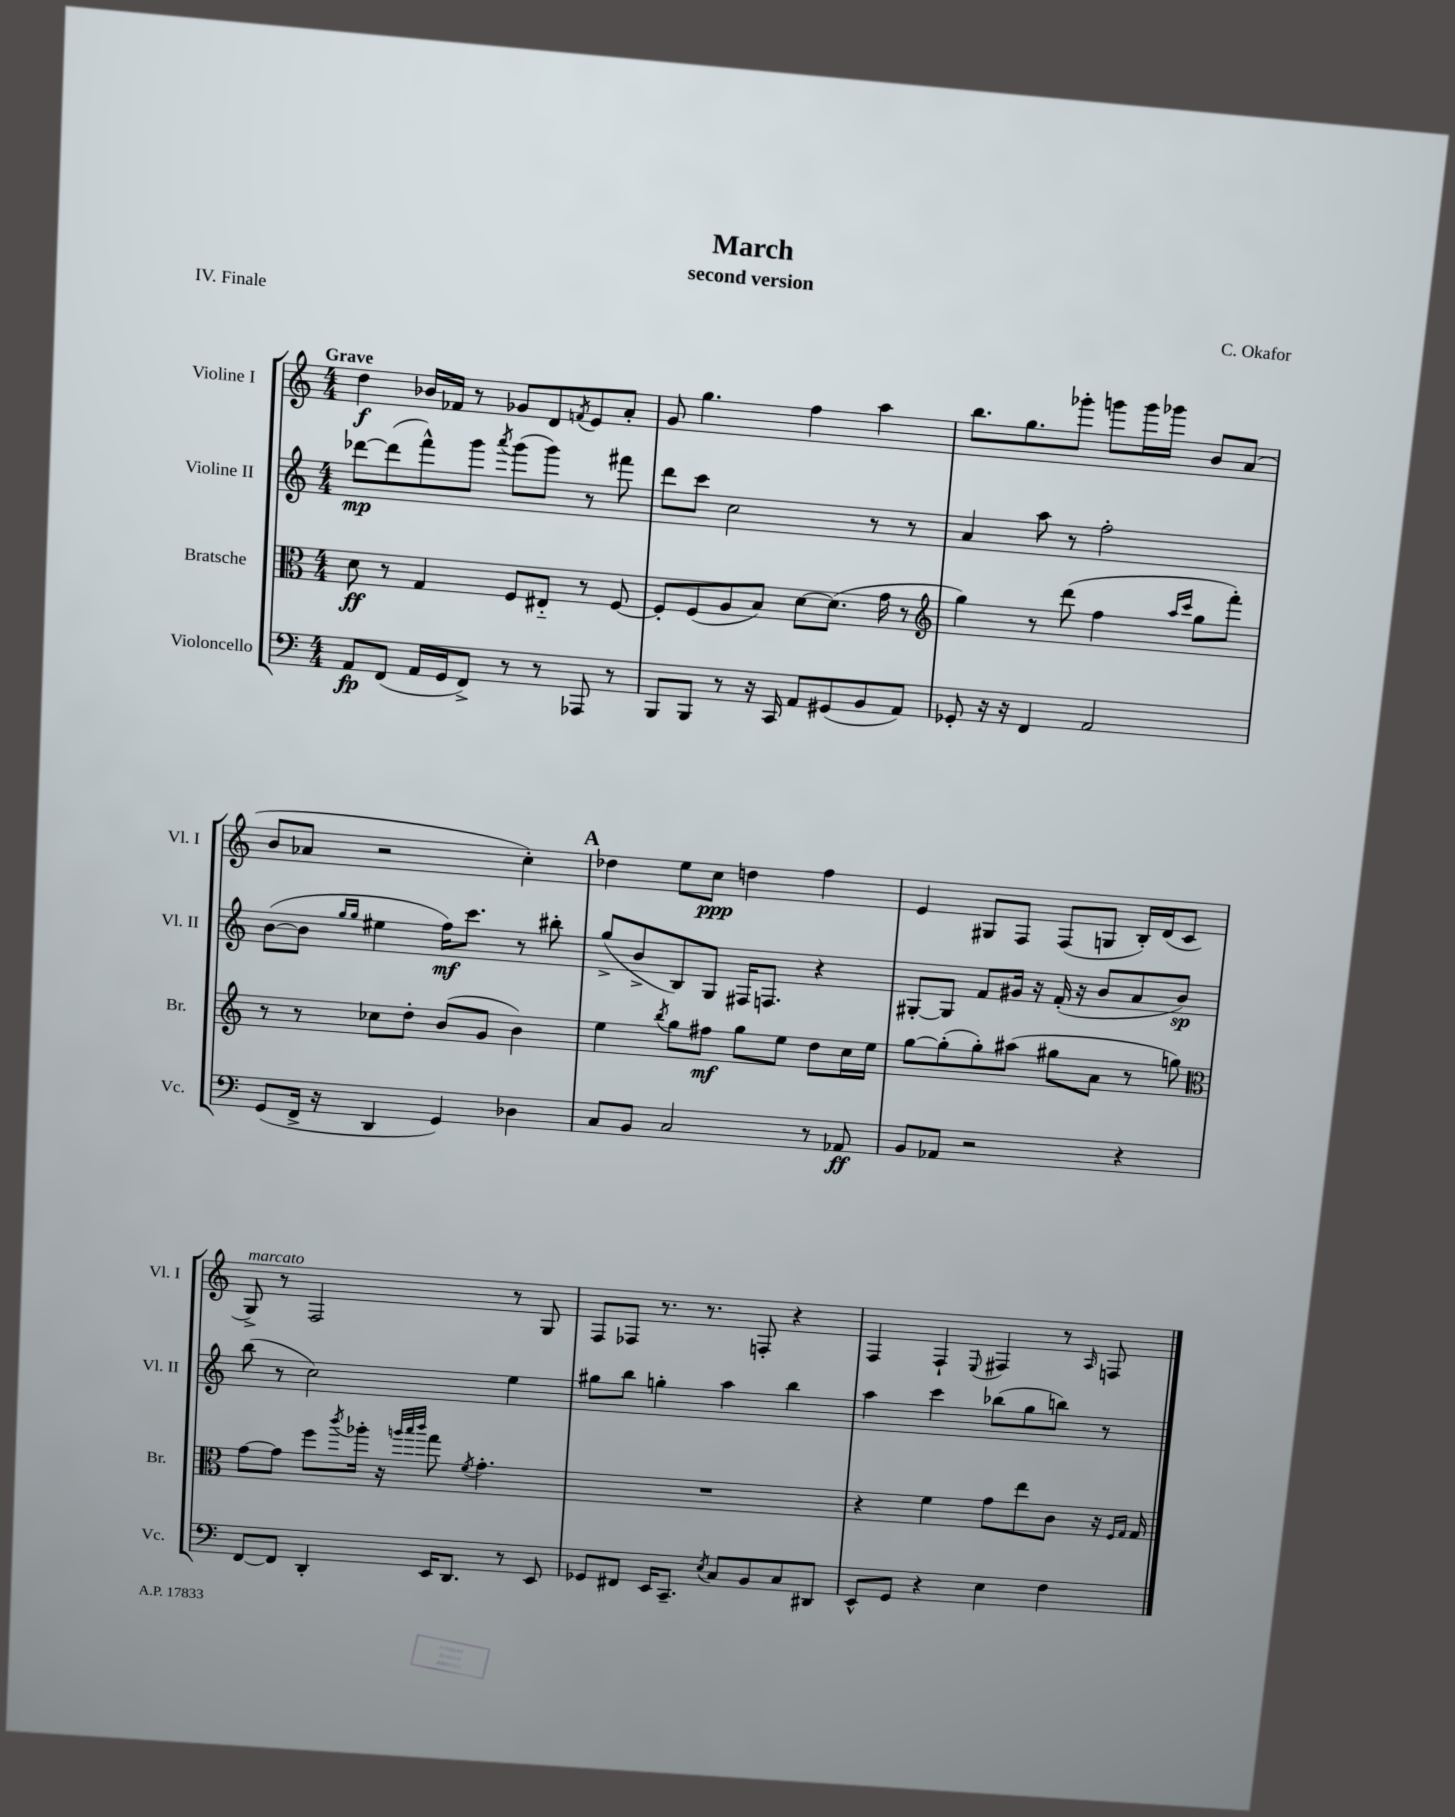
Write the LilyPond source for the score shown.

\header { title = "March" composer = "C. Okafor" subtitle = "second version" piece = "IV. Finale" }
<<
\new StaffGroup <<
\new Staff = "s0" \with { instrumentName = "Violine I" shortInstrumentName = "Vl. I" } {
    \clef treble \key c \major \numericTimeSignature \time 4/4 \tempo "Grave"
    d''4\f bes'16 fes'16 r8 ges'8 d'8 \acciaccatura { f'8 } e'8 a'8-. |
    g'8 g''4. f''4 a''4 |
    b''8. g''8. ges'''8-. g'''8 g'''16 ges'''16 b'8 a'8( |
    b'8 aes'8 r2 c''4-.) |
    \mark \markup { \bold "A" } des''4 e''8 c''8\ppp d''4 f''4 |
    e'4 gis8 f8 f8( g8 b16-.) d'16( c'8 |
    g8->^\markup { \italic "marcato" }) r8 f2 r8 g8 |
    f8 fes8 r8. r8. f8-. r4 |
    f4 f4-! \appoggiatura { e8 } fis4 r8 \grace { a16 } f8 \bar "|." |
}
\new Staff = "s1" \with { instrumentName = "Violine II" shortInstrumentName = "Vl. II" } {
    \clef treble \key c \major \numericTimeSignature \time 4/4
    des'''8~\mp des'''8( f'''8-^) g'''8 \acciaccatura { a'''8 } g'''8( g'''8) r8 fis'''8 |
    d'''8 c'''8 c''2 r8 r8 |
    a'4 a''8 r8 f''2-. |
    b'8~( b'8 \grace { g''16 g''16 } eis''4 f''16\mf) c'''8. r8 bis''8-. |
    \mark \markup { \bold "A" } g''8->( b'8-> b8) g8 fis16 f8. r4 |
    gis8~-. gis8 f'8 gis'16 r16 f'16-.( r16 b'8 a'8 b'8\sp) |
    b''8( r8 c''2) e''4 |
    gis''8 b''8 g''4-. a''4 b''4 |
    a''4 c'''4 bes''8( g''8 b''8) r8 \bar "|." |
}
\new Staff = "s2" \with { instrumentName = "Bratsche" shortInstrumentName = "Br." } {
    \clef alto \key c \major \numericTimeSignature \time 4/4
    d'8\ff r8 g4 f8 eis8-_ r8 f8~ |
    f8-. f8( a8 b8) d'8~ d'8.( g'16 r8 |
    \clef treble g''4) r8 d'''8( f''4 \grace { a''16 c'''16 } g''8 f'''8-.) |
    r8 r8 ces''8 d''8-. b'8( g'8 b'4) |
    \mark \markup { \bold "A" } e''4 \acciaccatura { b''8 } g''8 fis''8\mf g''8 e''8 d''8 c''16 e''16 |
    g''8~ g''8-.( g''8-.) ais''8( gis''8 a'8 r8 g''8) |
    \clef alto g'8~ g'8 f''8 \acciaccatura { c'''8 } aes''16-. r16 \grace { a''32 b''32 c'''32 } g''8 \acciaccatura { f'8 } g'4.-. |
    R1 |
    r4 f'4 g'8 e''8 c'8 r16 \grace { f16 g16 } g16 \bar "|." |
}
\new Staff = "s3" \with { instrumentName = "Violoncello" shortInstrumentName = "Vc." } {
    \clef bass \key c \major \numericTimeSignature \time 4/4
    a,8\fp f,8( a,16 g,16 f,8->) r8 r8 aes,,8 r8 |
    b,,8 b,,8 r8 r16 c,16 a,8 gis,8( b,8 a,8) |
    ges,8-. r16 r16 f,4 a,2 |
    g,8( f,16-> r16 d,4 g,4) des4 |
    \mark \markup { \bold "A" } c8 b,8 c2 r8 aes,8\ff |
    b,8 aes,8 r2 r4 |
    f,8~ f,8 d,4-. e,16 d,8. r8 e,8 |
    ges,8 fis,8 e,16 c,8.-- \acciaccatura { e8 } c8 b,8 c8 dis,8 |
    e,8-^ g,8 r4 e4 f4 \bar "|." |
}
>>
>>
\layout { \context { \Score \remove "Bar_number_engraver" } }
